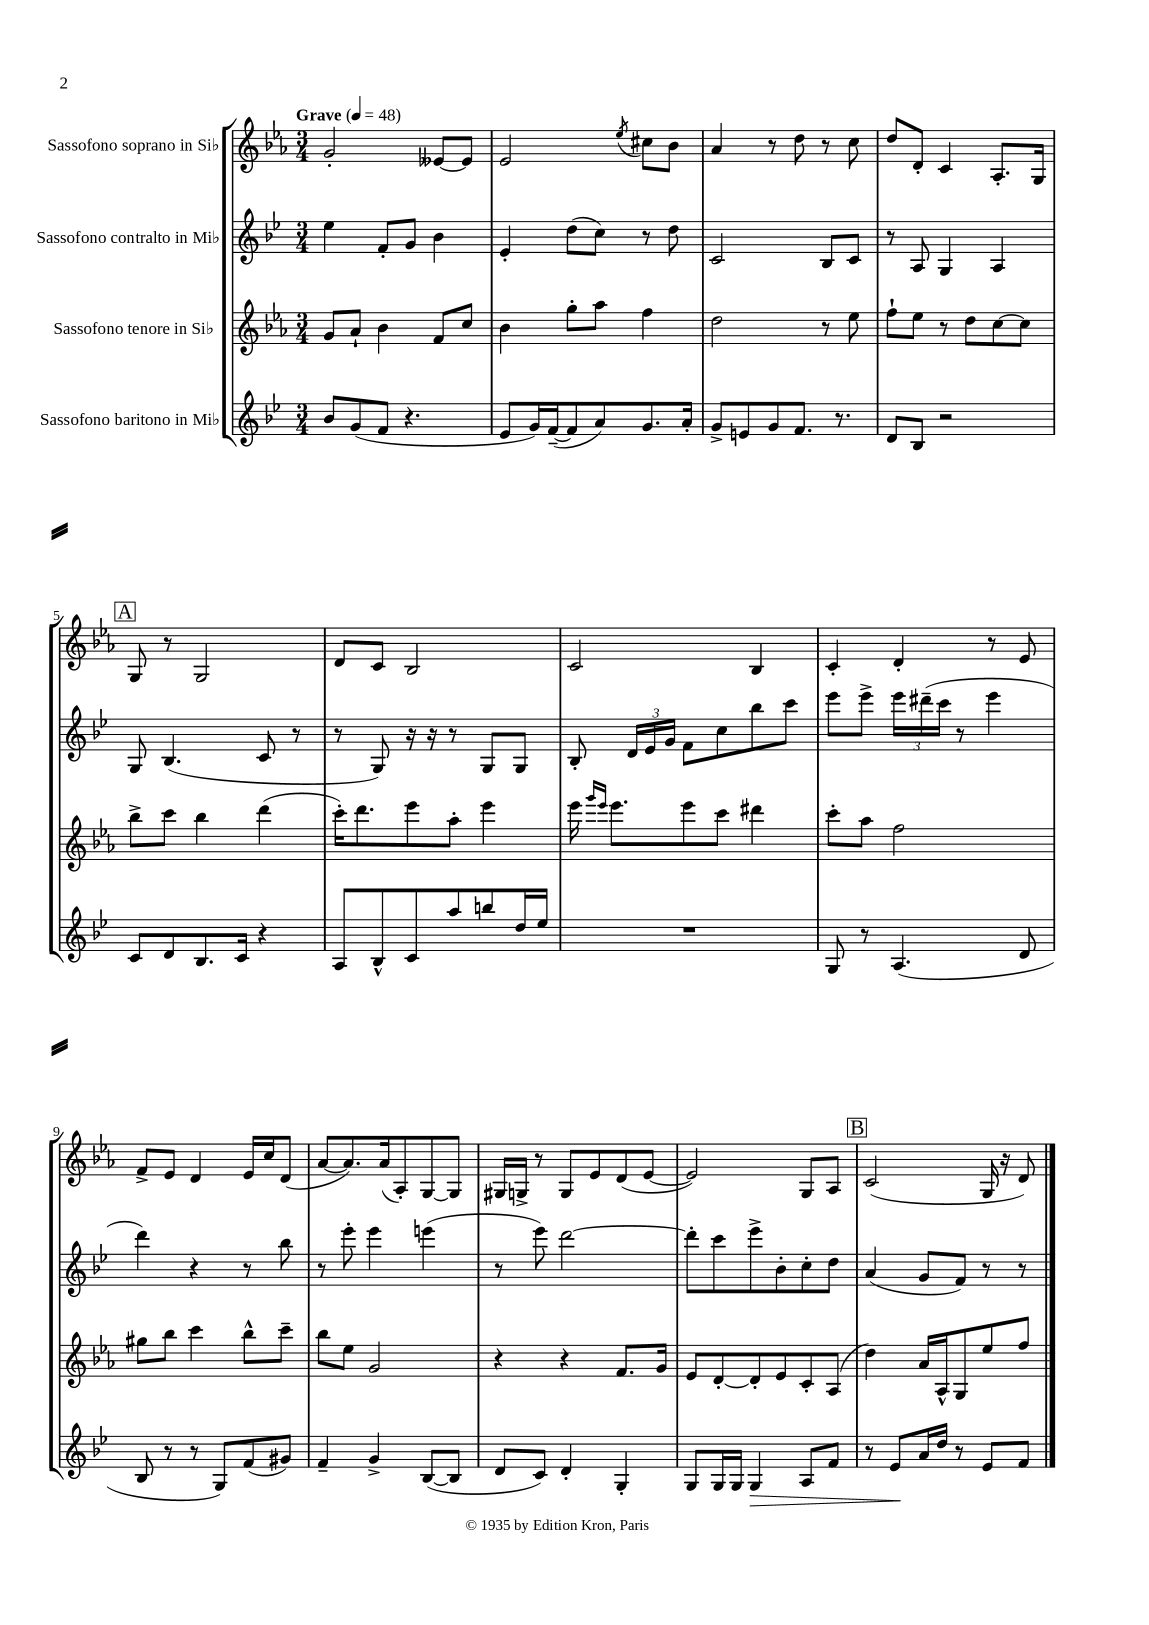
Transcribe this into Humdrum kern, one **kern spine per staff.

**kern	**dynam	**kern	**kern	**kern
*part4	*part4	*part3	*part2	*part1
*staff4	*staff4	*staff3	*staff2	*staff1
*I"Sassofono baritono in Mi♭	*	*I"Sassofono tenore in Si♭	*I"Sassofono contralto in Mi♭	*I"Sassofono soprano in Si♭
*clefG2	*	*clefG2	*clefG2	*clefG2
*k[b-e-]	*	*k[b-e-a-]	*k[b-e-]	*k[b-e-a-]
*M3/4	*	*M3/4	*M3/4	*M3/4
*MM48	*	*MM48	*MM48	*MM48
=1	=1	=1	=1	=1
!	!	!	!	!LO:TX:a:B:t=Grave
8b-/L	.	8g/L	4ee-\	2g'/
(8g/	.	8a-`/J	.	.
8f/J	.	4b-\	8f'/L	.
4.r	.	.	8g/J	.
.	.	8f/L	4b-\	[8e--X/L
.	.	8cc/J	.	8e--/J]
=2	=2	=2	=2	=2
8e-/L	.	4b-\	4e-'/	2e-/
16g/L)	.	.	.	.
([16f~/J	.	.	.	.
8f/]	.	8gg'\L	(8dd\L	.
8a/)	.	8aa-\J	8cc\J)	.
.	.	.	.	8qee-/
8.g/	.	4ff\	8r	8cc#X\L
.	.	.	8dd\	8b-\J
16a'/Jk	.	.	.	.
=3	=3	=3	=3	=3
8g^/L	.	2dd\	2c/	4a-/
8en/	.	.	.	.
8g/	.	.	.	8r
8.f/J	.	.	.	8dd\
.	.	8r	8B-/L	8r
8.r	.	.	.	.
.	.	8ee-\	8c/J	8cc\
=4	=4	=4	=4	=4
8d/L	.	8ff`\L	8r	8dd/L
8B-/J	.	8ee-\J	8A/	8d'/J
2r	.	8r	4G/	4c/
.	.	8dd\L	.	.
.	.	[8cc\	4A/	8.A-'/L
.	.	8cc\J]	.	.
.	.	.	.	16G/Jk
!!LO:LB:g=z
!!LO:REH:place=s1:t=A
=5	=5	=5	=5	=5
8c/L	.	8bb-^\L	8G/	8G/
8d/	.	8ccc\J	(4.B-/	8r
8.B-/	.	4bb-\	.	2G/
16c/Jk	.	.	.	.
4r	.	(4ddd\	8c/	.
.	.	.	8r	.
=6	=6	=6	=6	=6
8A/L	.	16ccc'\KL)	8r	8d/L
.	.	8.ddd\	.	.
8B-^^/	.	.	8G/)	8c/J
8c/	.	8eee-\	16r	2B-/
.	.	.	16r	.
8aa/	.	8aa-'\J	8r	.
8bbn/	.	4eee-\	8G/L	.
16dd/L	.	.	8G/J	.
16ee-/JJ	.	.	.	.
=7	=7	=7	=7	=7
2.r	.	16eee-\	8B-'/	2c/
.	.	16qqggg/LL	.	.
.	.	16qqeee-/JJ	.	.
.	.	8.eee-\L	.	.
.	.	.	24d/LL	.
.	.	.	24e-/	.
.	.	.	24g/JJ	.
.	.	8eee-\	8f\L	.
.	.	8ccc\J	8cc\	.
.	.	4ddd#X\	8bb-\	4B-/
.	.	.	8ccc\J	.
=8	=8	=8	=8	=8
8G/	.	8ccc'\L	8eee-\L	4c'/
8r	.	8aa-\J	8eee-^\J	.
(4.A/	.	2ff\	24eee-\LL	4d'/
.	.	.	(24ddd#X~\	.
.	.	.	24ccc\JJ	.
.	.	.	8r	.
.	.	.	4eee-\	8r
8d/	.	.	.	8e-/
!!LO:LB:g=z
=9	=9	=9	=9	=9
8B-/	.	8gg#X\L	4ddd\)	8f^/L
8r	.	8bb-\J	.	8e-/J
8r	.	4ccc\	4r	4d/
8G/L)	.	.	.	.
(8f/	.	8bb-^^\L	8r	16e-/LL
.	.	.	.	16cc/J
8g#X/J)	.	8ccc~\J	8bb-\	(8d/J
=10	=10	=10	=10	=10
4f~/	.	8bb-\L	8r	[8a-/L
.	.	8ee-\J	8eee-'\	8.a-/])
4g^/	.	2g/	4eee-\	.
.	.	.	.	(16a-/k
.	.	.	.	8A-'/)
([8B-/L	.	.	(4eeen\	[8G/
8B-/J]	.	.	.	8G/J]
=11	=11	=11	=11	=11
8d/L	.	4r	8r	16G#X/LL
.	.	.	.	16Gn^/JJ
8c/J)	.	.	8eee-\)	8r
4d'/	.	4r	[2ddd\	8G/L
.	.	.	.	8e-/
4G'/	.	8.f/L	.	(8d/
.	.	.	.	[8e-/J
.	.	16g/Jk	.	.
=12	=12	=12	=12	=12
8G/L	.	8e-/L	8ddd'\L]	2e-/])
16G/L	.	[8d'/	8ccc\	.
16G/JJ	.	.	.	.
!	!LO:HP:b	!	!	!
4G/	>	8d'/]	8eee-^\	.
.	.	8e-/	8b-'\	.
8A/L	.	8c'/	8cc'\	8G/L
8f/J	.	(8A-/J	8dd\J	8A-/J
!!LO:REH:place=s1:t=B
=13	=13	=13	=13	=13
8r	.	4dd\)	(4a/	(2c/
8e-/L	.	.	.	.
16a/L	]	16a-/LL	8g/L	.
16dd/JJ	.	16A-^^/J	.	.
8r	.	8G/	8f/J)	.
8e-/L	.	8ee-/	8r	16G/
.	.	.	.	16r
8f/J	.	8ff/J	8r	8d/)
==	==	==	==	==
*-	*-	*-	*-	*-
